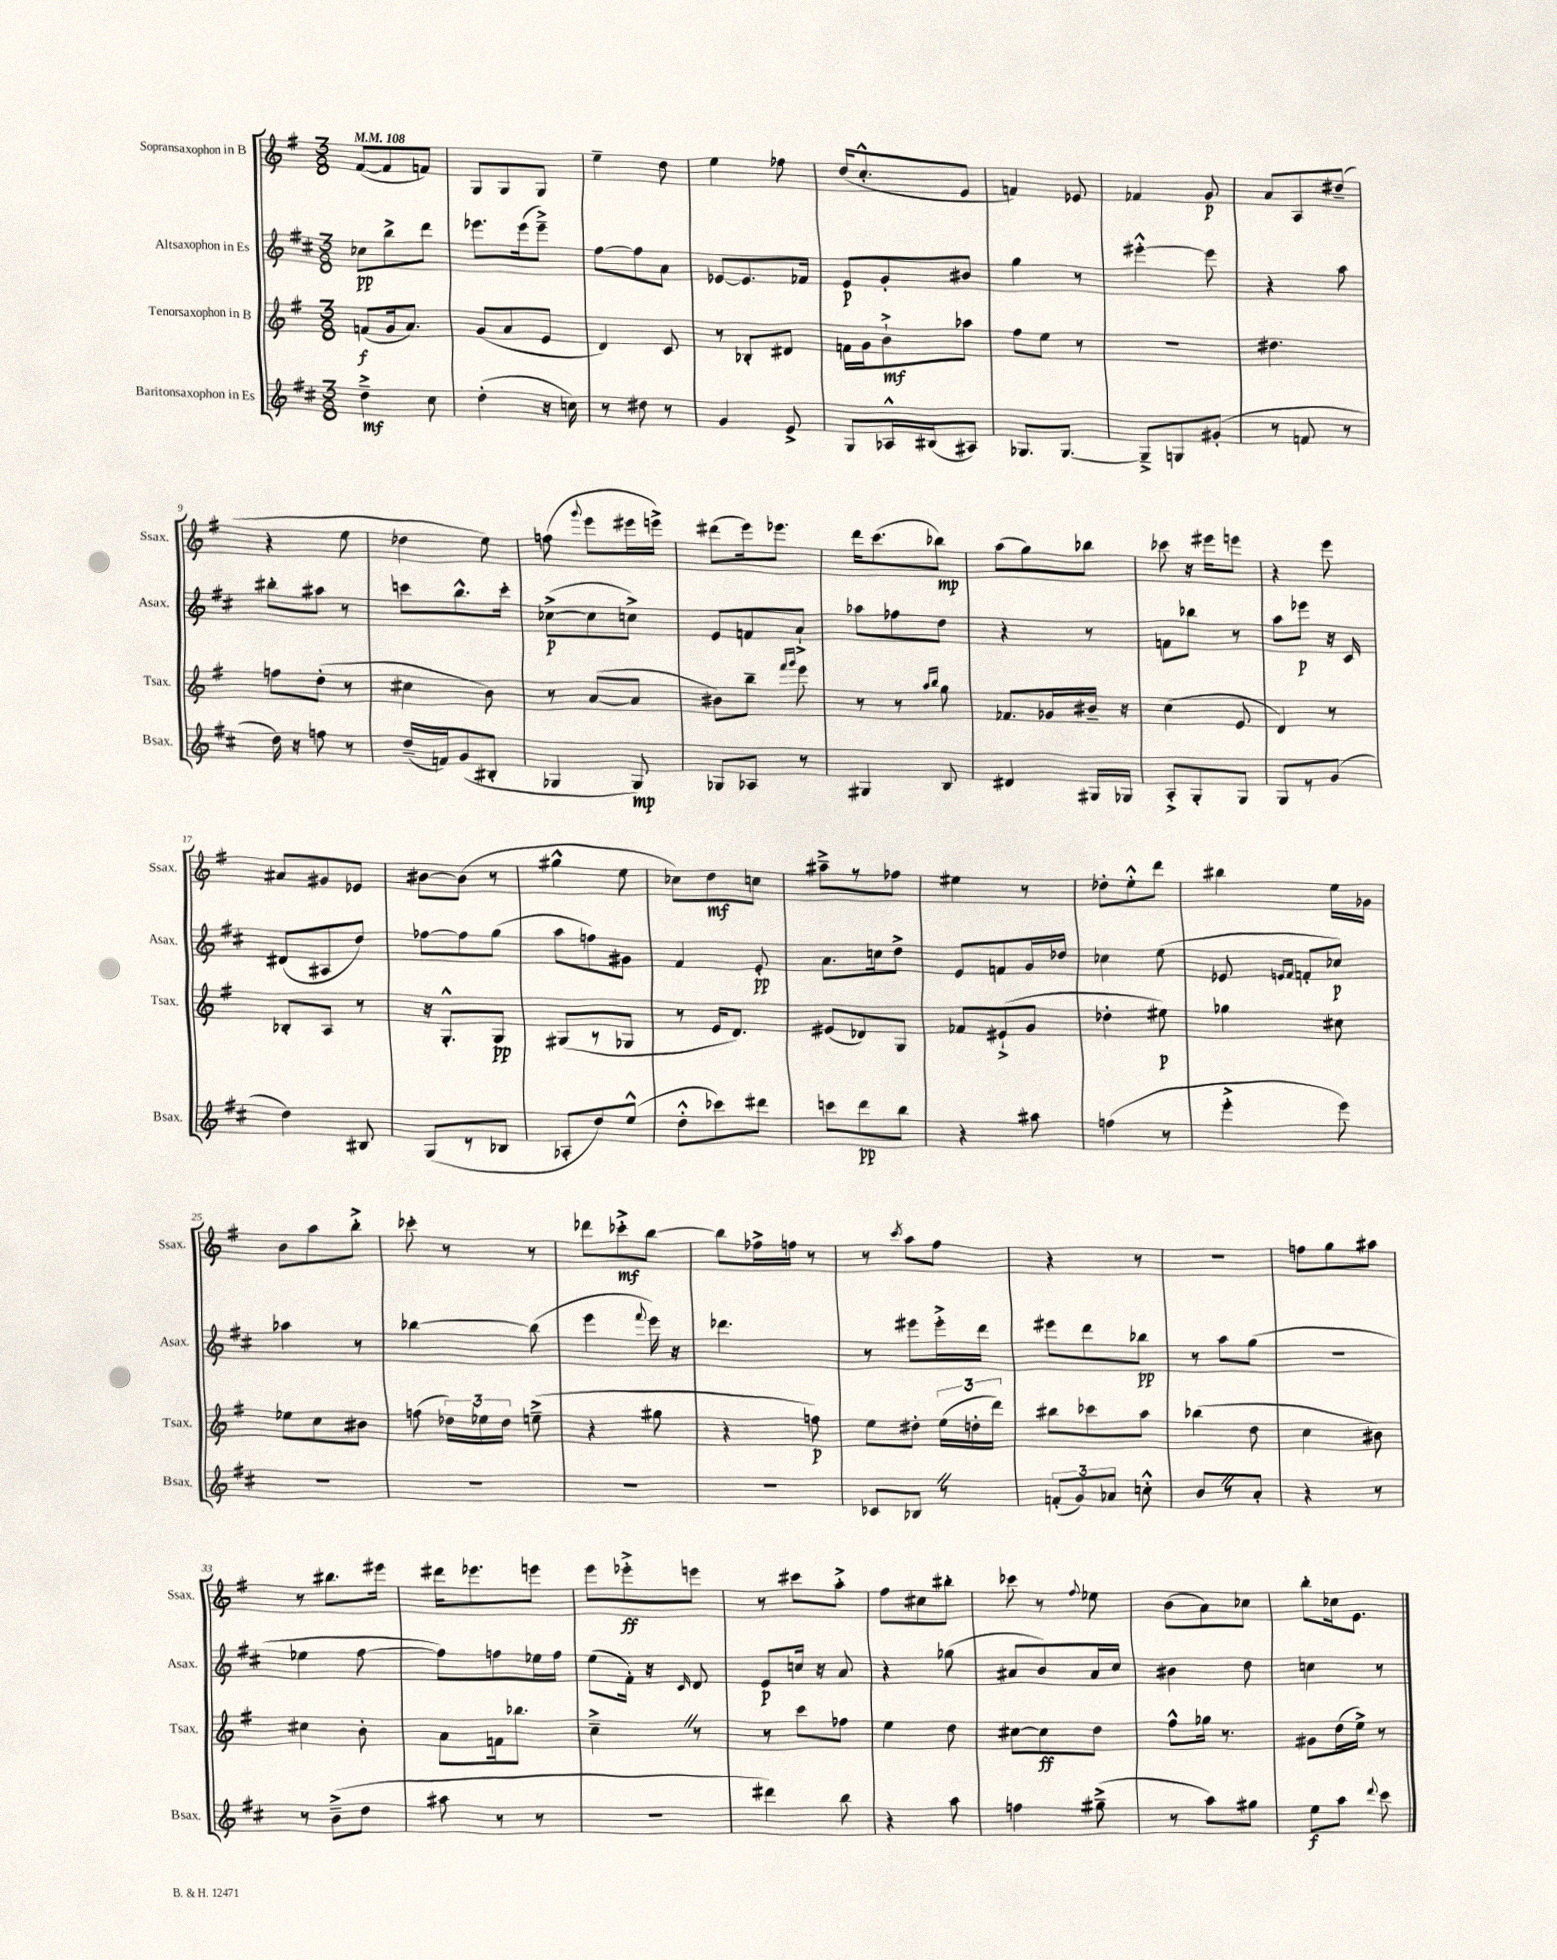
<<
\new StaffGroup <<
\new Staff = "s0" \with { instrumentName = "Sopransaxophon in B" shortInstrumentName = "Ssax." } {
    \clef treble \key g \major \numericTimeSignature \time 3/8 \tempo 4 = 108
    \autoBeamOff fis'8[~( fis'8 f'8]) |
    g8[ g8 g8] |
    e''4-- d''8 |
    e''4 fes''8 |
    d''16[( c''8.-.-^ e'8] |
    f'4) ees'8 |
    fes'4 g'8\p |
    a'8[ a8 dis''8]--( |
    r4 e''8 |
    des''4 e''8) |
    f''8( \appoggiatura { g'''8 } e'''8[ eis'''16 e'''16]->) |
    dis'''8[( e'''16) ees'''8.] |
    d'''16[ c'''8.( bes''8]\mp) |
    a''8[( g''8) bes''8] |
    ces'''8 r16 eis'''16[ e'''8] |
    r4 e'''8 |
    ais'8[ gis'8 ees'8] |
    bis'8[~ bis'8]( r8 |
    gis''4-^ e''8 |
    ces''8[) d''8\mf c''8] |
    ais''8[---> r8 fes''8] |
    eis''4 r8 |
    des''8[-. e''8-.-^ d'''8] |
    bis''4 e''16[ ges'16] |
    b'8[ a''8 b''8]-.-> |
    ces'''8-. r8 r8 |
    des'''8[ ces'''8-.->\mf b''8]~ |
    b''8[ fes''16-> f''16] r8 |
    r8 \acciaccatura { c'''8 } a''8[ fis''8] |
    r4 r8 |
    R4. |
    f''8[ g''8 ais''8] |
    r8 bis''8.[ eis'''16] |
    dis'''16[ ees'''8. e'''8] |
    e'''8[ ees'''8-.->\ff e'''8] |
    r8 cis'''8[ a''8]-.-> |
    fis''8[ cis''8 bis''8]-. |
    ces'''8 r8 \appoggiatura { fis''8 } ees''8 |
    b'8[( a'8) ces''8] |
    b''8[-. ces''16 e'8.] \bar "|." |
}
\new Staff = "s1" \with { instrumentName = "Altsaxophon in Es" shortInstrumentName = "Asax." } {
    \clef treble \key d \major \numericTimeSignature \time 3/8
    \autoBeamOff ces''8[\pp b''8-> d'''8] |
    ees'''8.[ ees'''16( ees'''8]--->) |
    fis''8[~ fis''8 a'8] |
    ees'8[~ ees'8. fes'16] |
    e'8[\p g'8-. bis'8] |
    g''4 r8 |
    eis'''4~-.-^ eis'''8 |
    r4 a''8 |
    bis''8[-. ais''8] r8 |
    c'''8[ b''8.-^ c'''16]-. |
    ces''8[~->\p( ces''8 c''8]->) |
    e'8[ f'8 a'8]-!-> |
    aes''8[ fes''8 d''8] |
    r4 r8 |
    f'8[ bes''8] r8 |
    a''8[ ees'''8]\p r16 cis'16 |
    dis'8[( ais8 d''8]) |
    fes''8[~ fes''8 g''8]( |
    a''8[ f''8) gis'8] |
    fis'4 e'8-.\pp |
    a'8.[ c''16 d''8]-> |
    e'8[ f'8 g'16 des''16] |
    ces''4 e''8( |
    ees'8 \grace { e'16[ fis'16] } f'8[-. ces''8]\p) |
    aes''4 r8 |
    bes''4~ bes''8( |
    e'''4 \appoggiatura { fis'''8 } e'''16) r16 |
    des'''4. |
    r8 eis'''8[ eis'''16-.-> d'''16] |
    eis'''8[ d'''8 bes''8]\pp |
    r8 a''8[ g''8]( |
    R4. |
    ees''4 fis''8~ |
    fis''8[) f''8 ees''16 f''16] |
    e''8[( fis'16]-.) r16 \grace { cis'16 } d'8 |
    e'8[\p c''16] r16 a'8 |
    r4 ges''8( |
    ais'8[ b'8) ais'16 cis''16] |
    bis'4 d''8 |
    c''4 r8 \bar "|." |
}
\new Staff = "s2" \with { instrumentName = "Tenorsaxophon in B" shortInstrumentName = "Tsax." } {
    \clef treble \key g \major \numericTimeSignature \time 3/8
    \autoBeamOff f'8[\f( g'16 a'8.]) |
    g'8[( a'8 e'8] |
    d'4) c'8 |
    r8 bes8[-. dis'8] |
    f'16[ g'16 b'8-!->\mf aes''8] |
    fis''8[ e''8] r8 |
    R4. |
    dis''4. |
    f''8[ d''8]-.( r8 |
    cis''4 b'8) |
    r8 a'8[~( a'8] |
    bis'8[) b''8]-- \grace { fis'''16[ g'''16] } e'''8 |
    r8 r8 \grace { a''16[ b''16] } g''8 |
    fes'8.[ ges'16 bis'16]-- r16 |
    c''4( e'8 |
    d'4) r8 |
    bes8[-. a8] r8 |
    r16 g8.[-.-^ g8]\pp |
    gis8[( r8 ges8] |
    r8 e'16[ d'8.]) |
    eis'8[( des'8) g8] |
    fes'8[ eis'8-!->( g'8] |
    des''4-. eis''8\p) |
    ges''4 cis''8 |
    ees''8[ c''8 bis'8] |
    f''8( \tuplet 3/2 { des''16[) ees''16 des''16] } e''8--->( |
    r4 gis''8 |
    r4 f''8\p) |
    e''8[ dis''8]-. \tuplet 3/2 { e''16[( d''16-. d'''16]) } |
    bis''8[ ces'''8 a''8] |
    bes''4( d''8 |
    c''4 bis'8) |
    cis''4 b'8-. |
    a'8[ f'16 bes''8.] |
    c''4---> \once \override BreathingSign.text = \markup { \musicglyph "scripts.caesura.straight" } \breathe r8 |
    r8 c'''8[ fes''8] |
    e''4 d''8 |
    cis''8[~ cis''8\ff d''8] |
    fis''8[-^ ges''16] r8. |
    gis'8[ d''16( e''16]->) r8 \bar "|." |
}
\new Staff = "s3" \with { instrumentName = "Baritonsaxophon in Es" shortInstrumentName = "Bsax." } {
    \clef treble \key d \major \numericTimeSignature \time 3/8
    \autoBeamOff d''4--->\mf cis''8 |
    d''4-.( r16 c''16) |
    r8 dis''8 r8 |
    g'4 e'8-> |
    g8[ aes16-^ bis16( ais8]) |
    ges8.[ ges8.]~ |
    ges8[---> g8 gis'8]-.( |
    r8 f'8 r8 |
    d''16) r16 f''8 r8 |
    d''16[--( f'16) g'8( bis8]-. |
    ges4 ges8\mp) |
    ges8[ aes8] r8 |
    gis4 b8 |
    dis'4 gis16[ ges16] |
    a8[-.-> g8-. g8] |
    g8[ r8 g'8]( |
    d''4) bis8 |
    g8[( r8 bes8] |
    aes8[-. d''8) e''8]-^( |
    d''8[-.-^ ces'''8) dis'''8] |
    c'''8[ d'''8\pp b''8] |
    r4 ais''8 |
    f''4( r8 |
    e'''4-.-> e'''8) |
    R4. |
    R4. |
    R4. |
    R4. |
    ces'8[ bes8] \once \override BreathingSign.text = \markup { \musicglyph "scripts.caesura.straight" } \breathe r8 |
    \tuplet 3/2 { f'8[-.( g'8) aes'8] } c''8-.-^ |
    b'8[ \once \override BreathingSign.text = \markup { \musicglyph "scripts.caesura.straight" } \breathe r8 a'8]-. |
    r4 r8 |
    r8 b'8[--->( d''8] |
    ais''8 r8 r8 |
    R4. |
    dis'''4) b''8 |
    r4 a''8 |
    f''4 gis''8--->( |
    r8 a''8[) gis''8] |
    e''8[\f a''8] \appoggiatura { d'''8 } cis'''8 \bar "|." |
}
>>
>>
